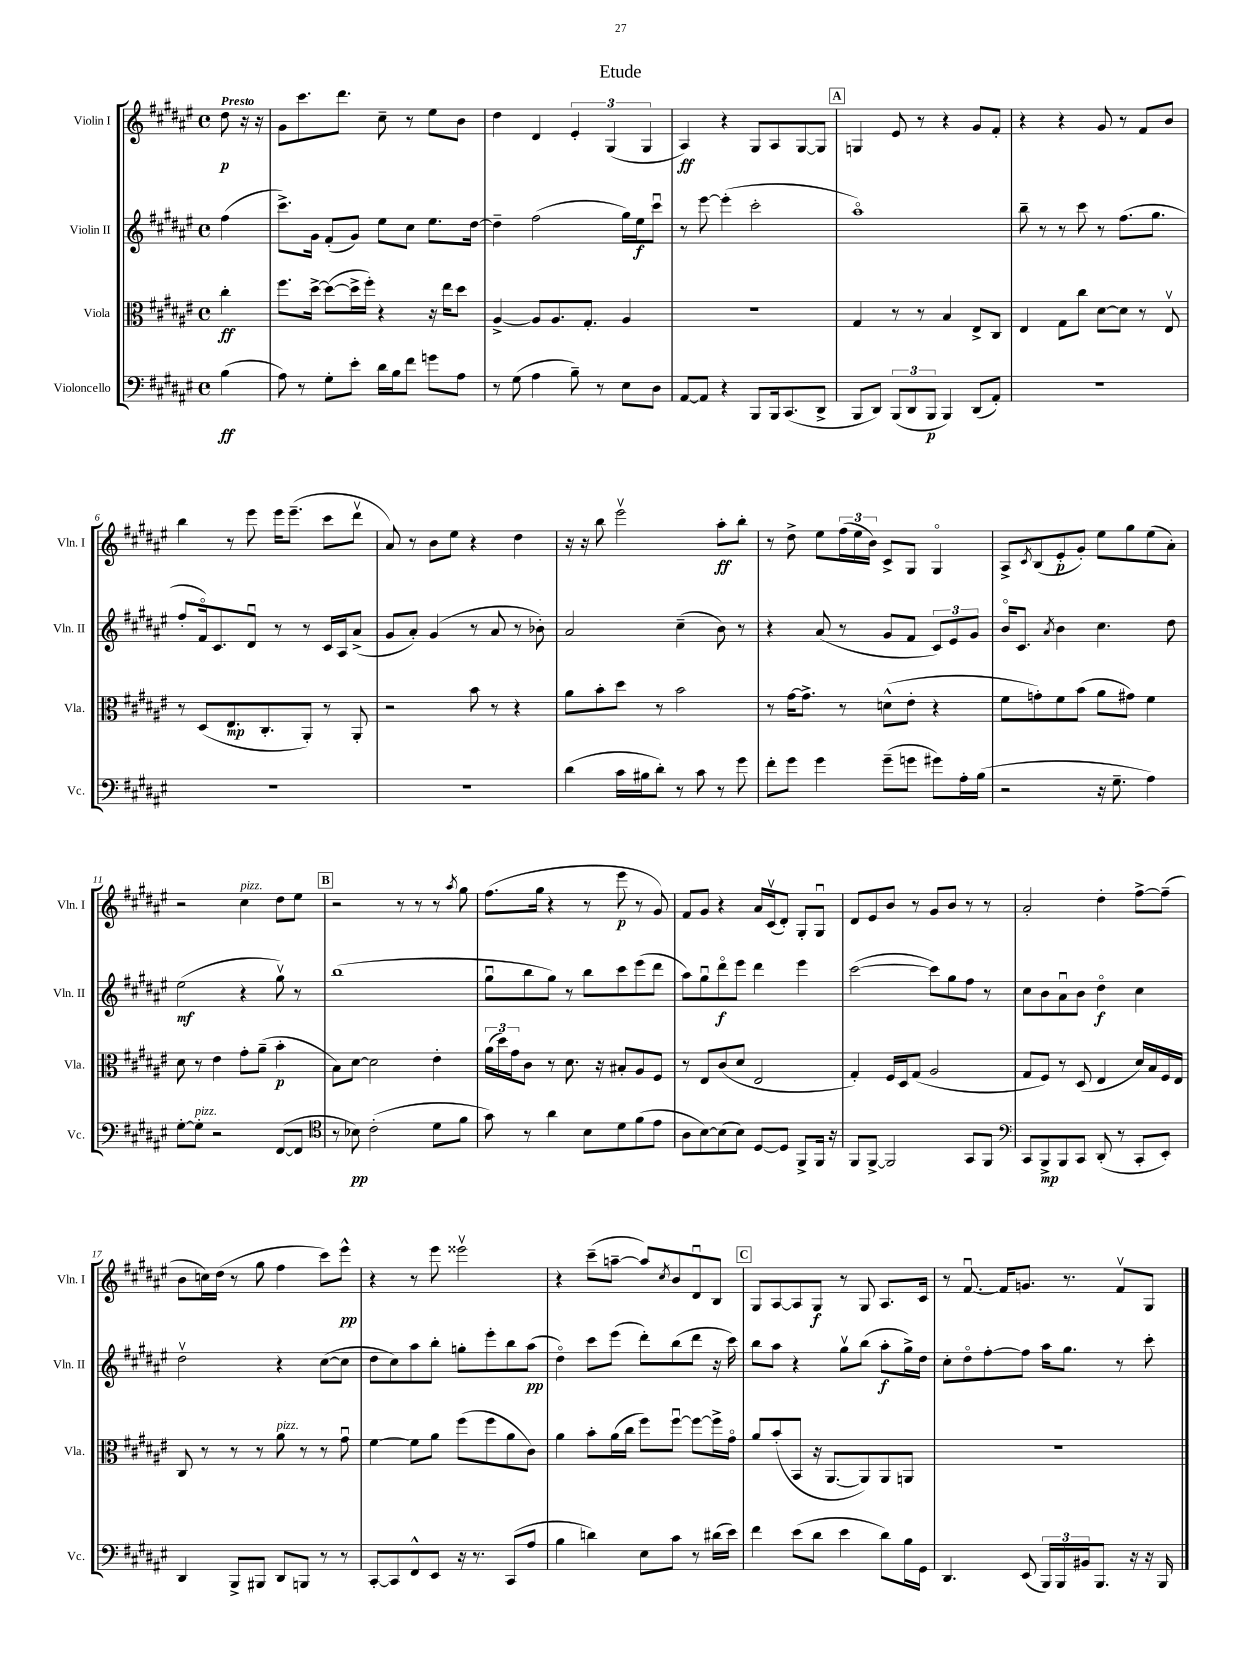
\header { title = "Etude" }
<<
\new StaffGroup <<
\new Staff = "s0" \with { instrumentName = "Violin I" shortInstrumentName = "Vln. I" } {
    \clef treble \key fis \major \defaultTimeSignature \time 4/4 \partial 4 \tempo "Presto"
    dis''8\p r16 r16 |
    gis'8 cis'''8. dis'''8. cis''8-- r8 eis''8 b'8 |
    dis''4 dis'4 \tuplet 3/2 { eis'4-. gis4( gis4 } |
    ais4\ff) r4 gis8 ais8 gis8~ gis8 |
    \mark \markup { \box "A" } g4 eis'8 r8 r4 gis'8 fis'8-. |
    r4 r4 gis'8 r8 fis'8 b'8 |
    b''4 r8 eis'''8 eis'''16 eis'''8.--( cis'''8 dis'''8\upbow |
    ais'8) r8 b'8 eis''8 r4 dis''4 |
    r16 r16 b''8 eis'''2\upbow ais''8-.\ff b''8-. |
    r8 dis''8-> eis''8 \tuplet 3/2 { fis''16( eis''16 b'16) } cis'8-> gis8 gis4\flageolet |
    ais8-> \acciaccatura { cis'8 } b8( eis'8-.\p gis'8-.) eis''8 gis''8 eis''8( ais'8-.) |
    r2 cis''4^\markup { \italic "pizz." } dis''8 eis''8 |
    \mark \markup { \box "B" } r2 r8 r8 r8 \acciaccatura { ais''8 } gis''8 |
    fis''8.( gis''16 r4 r8 eis'''8\p r8 gis'8) |
    fis'8 gis'8 r4 ais'16 cis'16\upbow( dis'8-.) gis8-. gis8\downbow |
    dis'8 eis'8 b'8 r8 gis'8 b'8 r8 r8 |
    ais'2-. dis''4-. fis''8~-> fis''8--( |
    b'8 c''16) dis''16( r8 gis''8 fis''4 cis'''8) eis'''8-^\pp |
    r4 r8 eis'''8 eisis'''2\upbow |
    r4 cis'''8--( a''8~-- a''8) \acciaccatura { cis''8 } b'8 dis'8\downbow b8 |
    \mark \markup { \box "C" } gis8 ais8~ ais8 gis8\f r8 gis8 ais8. cis'16 |
    r8 fis'8.~\downbow fis'16 g'8. r8. fis'8\upbow gis8 \bar "|." |
}
\new Staff = "s1" \with { instrumentName = "Violin II" shortInstrumentName = "Vln. II" } {
    \clef treble \key fis \major \defaultTimeSignature \time 4/4 \partial 4
    fis''4( |
    cis'''8.->) gis'16 fis'8-.( gis'8) eis''8 cis''8 eis''8. dis''16~ |
    dis''4-- fis''2( gis''16) eis''16\f cis'''8\downbow |
    r8 eis'''8~ eis'''4-.( cis'''2-. |
    \mark \markup { \box "A" } ais''1\flageolet) |
    b''8-- r8 r8 cis'''8 r8 fis''8.( gis''8. |
    fis''8-. fis'16\flageolet) cis'8. dis'8\downbow r8 r8 cis'16 ais16 ais'8->( |
    gis'8 ais'8-.) gis'4( r8 ais'8 r8 bes'8-.) |
    ais'2 cis''4--( b'8) r8 |
    r4 ais'8( r8 gis'8 fis'8 \tuplet 3/2 { cis'8) eis'8 gis'8 } |
    b'16\flageolet cis'8. \acciaccatura { ais'8 } b'4 cis''4. dis''8 |
    eis''2\mf( r4 gis''8\upbow) r8 |
    \mark \markup { \box "B" } b''1( |
    gis''8\downbow b''8 gis''8) r8 b''8 cis'''8 eis'''8( dis'''8 |
    ais''8) gis''8\downbow dis'''8\flageolet\f eis'''8 dis'''4 eis'''4 |
    cis'''2~( cis'''8) gis''8 fis''8 r8 |
    cis''8 b'8 ais'8\downbow b'8 dis''4\flageolet\f cis''4 |
    dis''2\upbow r4 cis''8~( cis''8 |
    dis''8 cis''8) ais''8 b''8-. g''8-. eis'''8-. b''8 ais''8\pp( |
    dis''4\flageolet) cis'''8 eis'''8( dis'''8-.) b''8( dis'''8 r16 cis'''16) |
    \mark \markup { \box "C" } b''8 ais''8 r4 gis''8\upbow b''8( ais''8-.\f gis''16->) dis''16 |
    cis''8-. dis''8\flageolet fis''8~-. fis''8 ais''16 gis''8. r8 cis'''8-. \bar "|." |
}
\new Staff = "s2" \with { instrumentName = "Viola" shortInstrumentName = "Vla." } {
    \clef alto \key fis \major \defaultTimeSignature \time 4/4 \partial 4
    cis''4-.\ff |
    fis''8. dis''16~-> dis''8~( dis''16-> fis''16-.) r4 r16 eis''16 dis''8 |
    ais4~-> ais8 ais8. gis8.-. ais4 |
    R1 |
    \mark \markup { \box "A" } gis4 r8 r8 b4 eis8-> cis8 |
    eis4 gis8 cis''8 dis'8~ dis'8 r8 eis8\upbow |
    r8 dis8( eis8.\mp cis8.-. ais,8-.) r8 ais,8-. |
    r2 b'8 r8 r4 |
    ais'8 b'8-. dis''8 r8 b'2 |
    r8 gis'16~ gis'8.-> r8 d'8-^( eis'8-. r4 |
    fis'8 g'8-.) fis'8 b'8( ais'8 gis'8) fis'4 |
    dis'8 r8 eis'4 gis'8-. ais'8--( b'4-.\p |
    \mark \markup { \box "B" } b8) dis'8~ dis'2 eis'4-. |
    \tuplet 3/2 { ais'16( dis''16) gis'16 } cis'8 r8 dis'8. r16 bis8-. ais8 fis8 |
    r8 eis8 cis'8( dis'8 eis2 |
    gis4-.) fis16 dis16 gis8( ais2 |
    gis8 fis8) r8 dis8( eis4 dis'16) b16 fis16 eis16 |
    cis8 r8 r8 r8 ais'8^\markup { \italic "pizz." } r8 r8 gis'8\downbow |
    fis'4~ fis'8 ais'8 fis''8( fis''8 ais'8 cis'8) |
    ais'4 b'8-. ais'16( cis''16 fis''8) fis''8~\downbow fis''8~ fis''16-> gis'16\flageolet |
    \mark \markup { \box "C" } ais'8 b'8-.( b,8 r16 ais,8.~ ais,8) ais,8 a,8 |
    R1 \bar "|." |
}
\new Staff = "s3" \with { instrumentName = "Violoncello" shortInstrumentName = "Vc." } {
    \clef bass \key fis \major \defaultTimeSignature \time 4/4 \partial 4
    b4\ff( |
    ais8) r8 gis8-. eis'8-. dis'16 b16 fis'8 g'8 ais8 |
    r8 gis8( ais4 b8--) r8 eis8 dis8 |
    ais,8~ ais,8 r4 b,,8 b,,16 cis,8.( dis,8-> |
    \mark \markup { \box "A" } b,,8 dis,8) \tuplet 3/2 { b,,8( dis,8 b,,8\p } b,,4) dis,8( ais,8-.) |
    R1 |
    R1 |
    R1 |
    dis'4( cis'16 bis16 dis'8-.) r8 cis'8 r8 gis'8 |
    fis'8-. gis'8 gis'4 gis'8--( g'8 gis'8) ais16-. b16( |
    r2 r16 gis8.-- ais4) |
    gis8~-. gis8-.^\markup { \italic "pizz." } r2 fis,8~( fis,8 |
    \mark \markup { \box "B" } \clef tenor r8 bes8\pp) cis'2-.( dis'8 fis'8 |
    gis'8) r8 ais'4 b8 dis'8 fis'8( eis'8 |
    ais8 b8~) b8( b8) dis8~ dis8 fis,8-> fis,16 r16 |
    fis,8 fis,8~-> fis,2 gis,8 fis,8 |
    \clef bass cis,8 b,,8->\mp b,,8 cis,8 dis,8-.( r8 cis,8-. eis,8-.) |
    dis,4 b,,8-> bis,,8 dis,8 b,,8 r8 r8 |
    cis,8~-. cis,8 fis,8-^ eis,8 r16 r8. cis,8( ais8 |
    b4 d'4) eis8 cis'8 r8 dis'16( eis'16) |
    \mark \markup { \box "C" } fis'4 eis'8( dis'8 eis'4 dis'8) b16 gis,16 |
    dis,4. eis,8( \tuplet 3/2 { b,,16) b,,16 bis,16 } b,,8. r16 r16 b,,16 \bar "|." |
}
>>
>>
